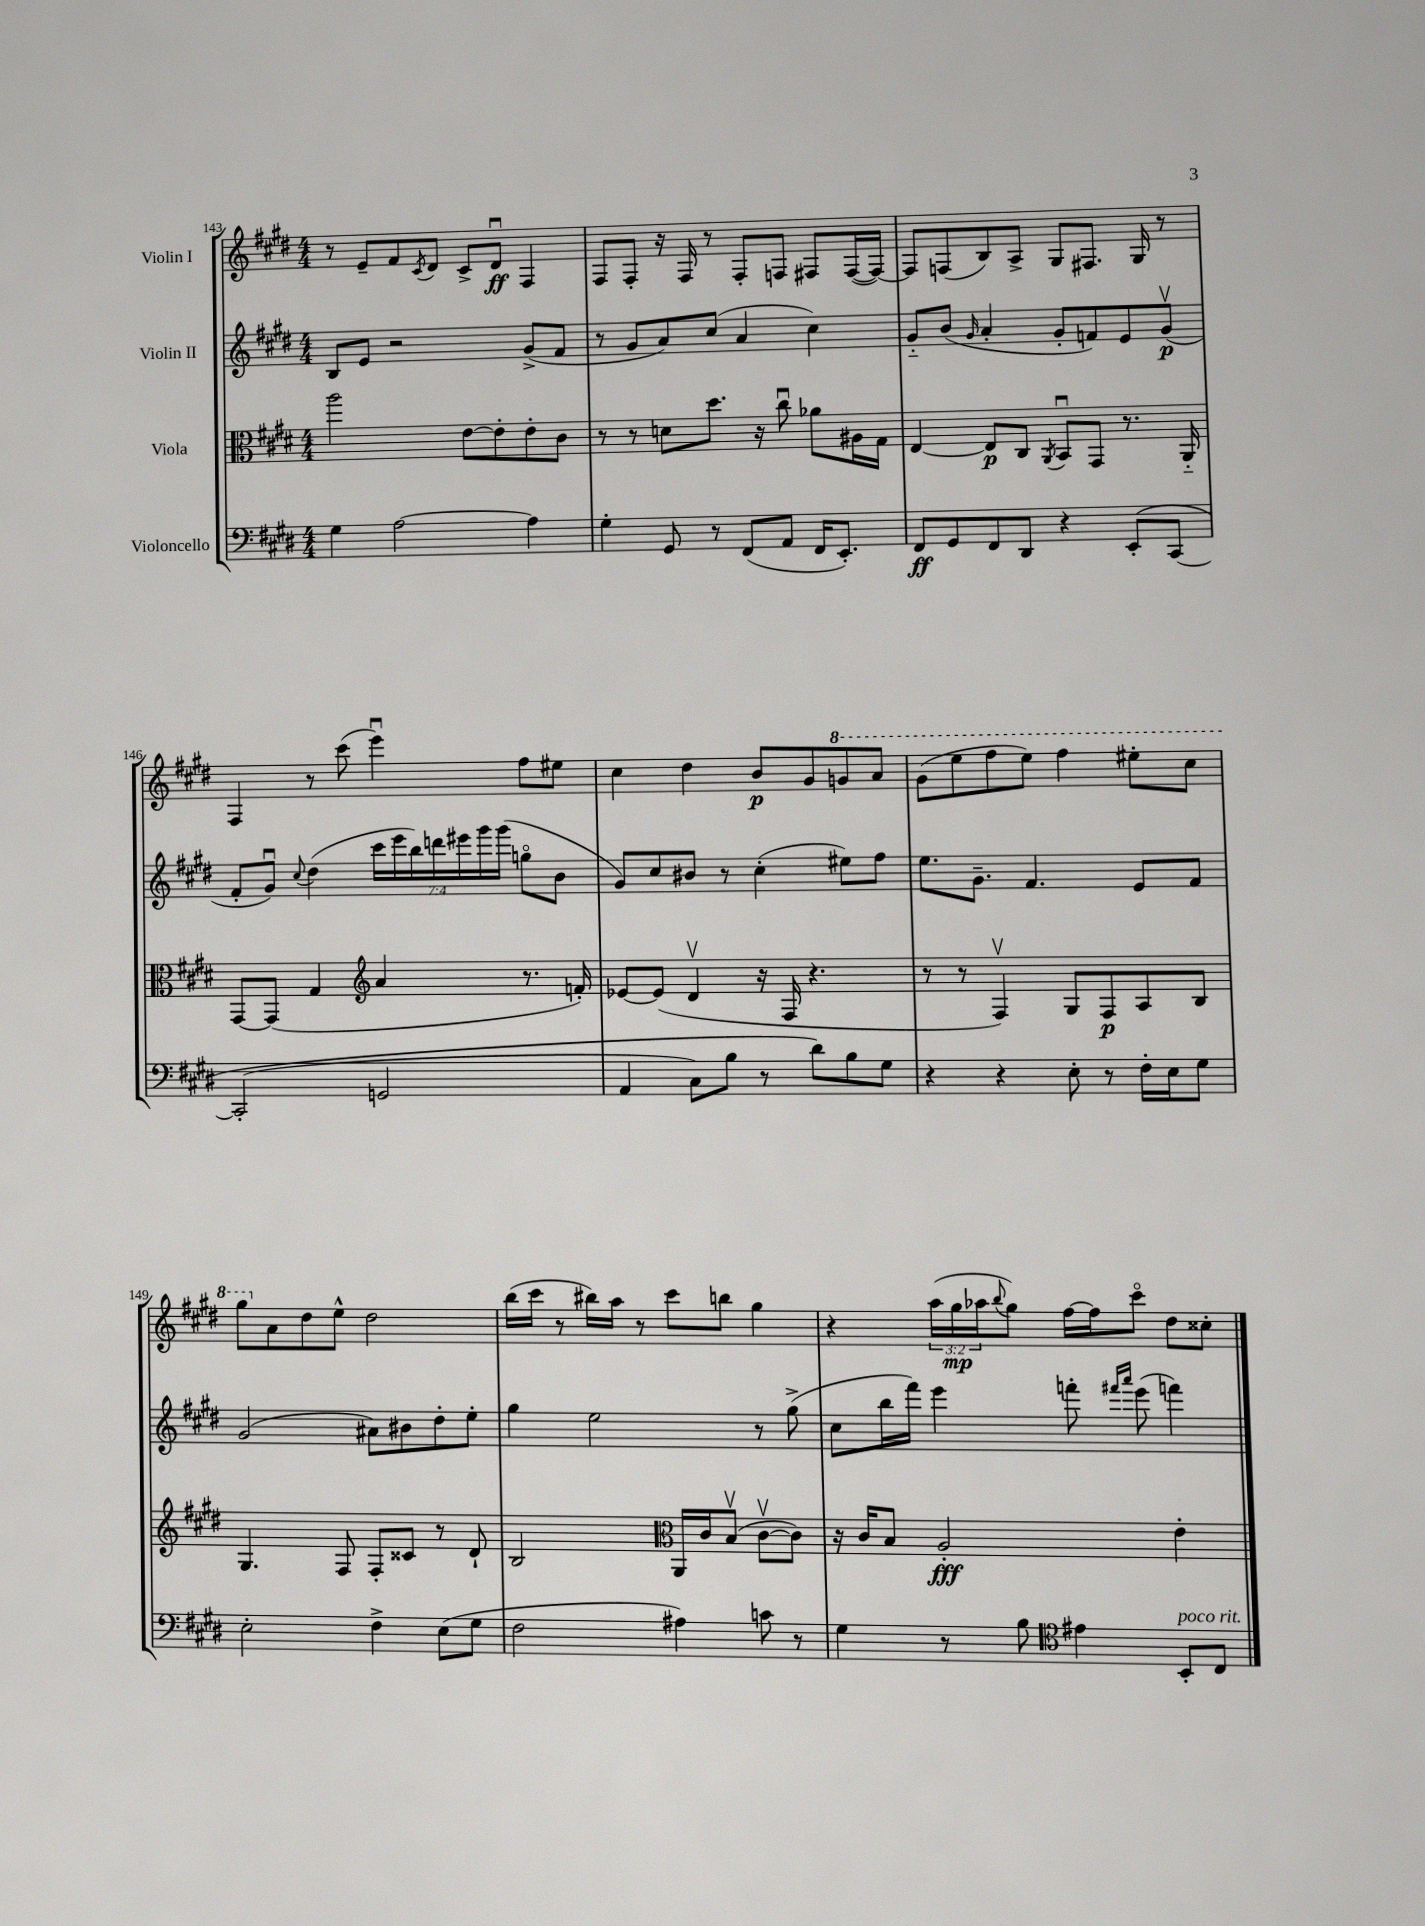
<<
\new StaffGroup <<
\new Staff = "s0" \with { instrumentName = "Violin I" } {
    \clef treble \key e \major \numericTimeSignature \time 4/4 \override Staff.TupletNumber.text = #tuplet-number::calc-fraction-text
    r8 e'8-- fis'8 \acciaccatura { cis'8 } dis'8 cis'8-> dis'8\downbow\ff fis4 |
    fis8 fis8-. r16 fis16 r8 fis8-. f8 fis8 fis16~( fis16~) |
    fis8 f8( b8) a8-> gis8 fis8. gis16 r8 |
    fis4 r8 cis'''8( e'''4\downbow) fis''8 eis''8 |
    cis''4 dis''4 b'8\p gis'8 \ottava #1 g''8 a''8 |
    gis''8( e'''8 fis'''8 e'''8) fis'''4 eis'''8-. cis'''8 |
    gis'''8 \ottava #0 a'8 dis''8 e''8-^ dis''2 |
    b''16( cis'''16 r8 bis''16) a''16 r8 cis'''8 b''8 gis''4 |
    r4 \tuplet 3/2 { a''16( gis''16\mp aes''16 } \appoggiatura { b''8 } gis''8) fis''16~ fis''16 cis'''8\flageolet dis''8 cisis''8-. \bar "|." |
}
\new Staff = "s1" \with { instrumentName = "Violin II" } {
    \clef treble \key e \major \numericTimeSignature \time 4/4 \override Staff.TupletNumber.text = #tuplet-number::calc-fraction-text
    b8 e'8 r2 gis'8->( fis'8 |
    r8 gis'8 a'8) cis''8( a'4 cis''4) |
    gis'8-_ b'8( \grace { gis'16 } a'4-. gis'8-. f'8) e'8 gis'8\upbow\p( |
    fis'8-. gis'8\downbow) \appoggiatura { cis''8 } dis''4( \tuplet 7/4 { cis'''16 e'''16 b''16) d'''16 eis'''16 gis'''16 gis'''16( } g''8\flageolet b'8 |
    gis'8) cis''8 bis'8 r8 cis''4-.( eis''8) fis''8 |
    e''8. gis'8.-- fis'4. e'8 fis'8 |
    gis'2( ais'8) bis'8 dis''8-. e''8-. |
    gis''4 e''2 r8 gis''8->( |
    cis''8 b''16 fis'''16) e'''4 f'''8-. \grace { fis'''16 a'''16 } e'''8( f'''4) \bar "|." |
}
\new Staff = "s2" \with { instrumentName = "Viola" } {
    \clef alto \key e \major \numericTimeSignature \time 4/4
    a''2 e'8~ e'8-. e'8-. cis'8 |
    r8 r8 d'8 dis''8. r16 cis''8\downbow aes'8 ais16 gis16 |
    e4~ e8\p cis8 \acciaccatura { a,8 } b,8\downbow gis,8 r8. a,16-_ |
    gis,8~ gis,8( gis4 \clef treble a'4 r8. f'16-.) |
    ees'8~ ees'8( dis'4\upbow r16 fis16 r4. |
    r8 r8 fis4\upbow) gis8 fis8\p a8 b8 |
    gis4. fis8 fis8-. cisis'8 r8 dis'8-! |
    b2 \clef alto a,16 cis'16 b8\upbow( cis'8~\upbow cis'8) |
    r16 cis'16 b8 a2-.\fff e'4-. \bar "|." |
}
\new Staff = "s3" \with { instrumentName = "Violoncello" } {
    \clef bass \key e \major \numericTimeSignature \time 4/4
    gis4 a2~ a4 |
    gis4-. gis,8 r8 fis,8( a,8 fis,16 e,8.-.) |
    fis,8\ff gis,8 fis,8 dis,8 r4 e,8-.\( cis,8~ |
    cis,2-.( g,2 |
    a,4 cis8) b8 r8 dis'8\) b8 gis8 |
    r4 r4 e8-. r8 fis16-. e16 gis8 |
    e2-. fis4-> e8( gis8 |
    fis2 ais4) c'8 r8 |
    gis4 r8 b8 \clef tenor eis'4 b,8-.^\markup { \italic "poco rit." } cis8 \bar "|." |
}
>>
>>
\layout { \context { \Score currentBarNumber = #143 } }
